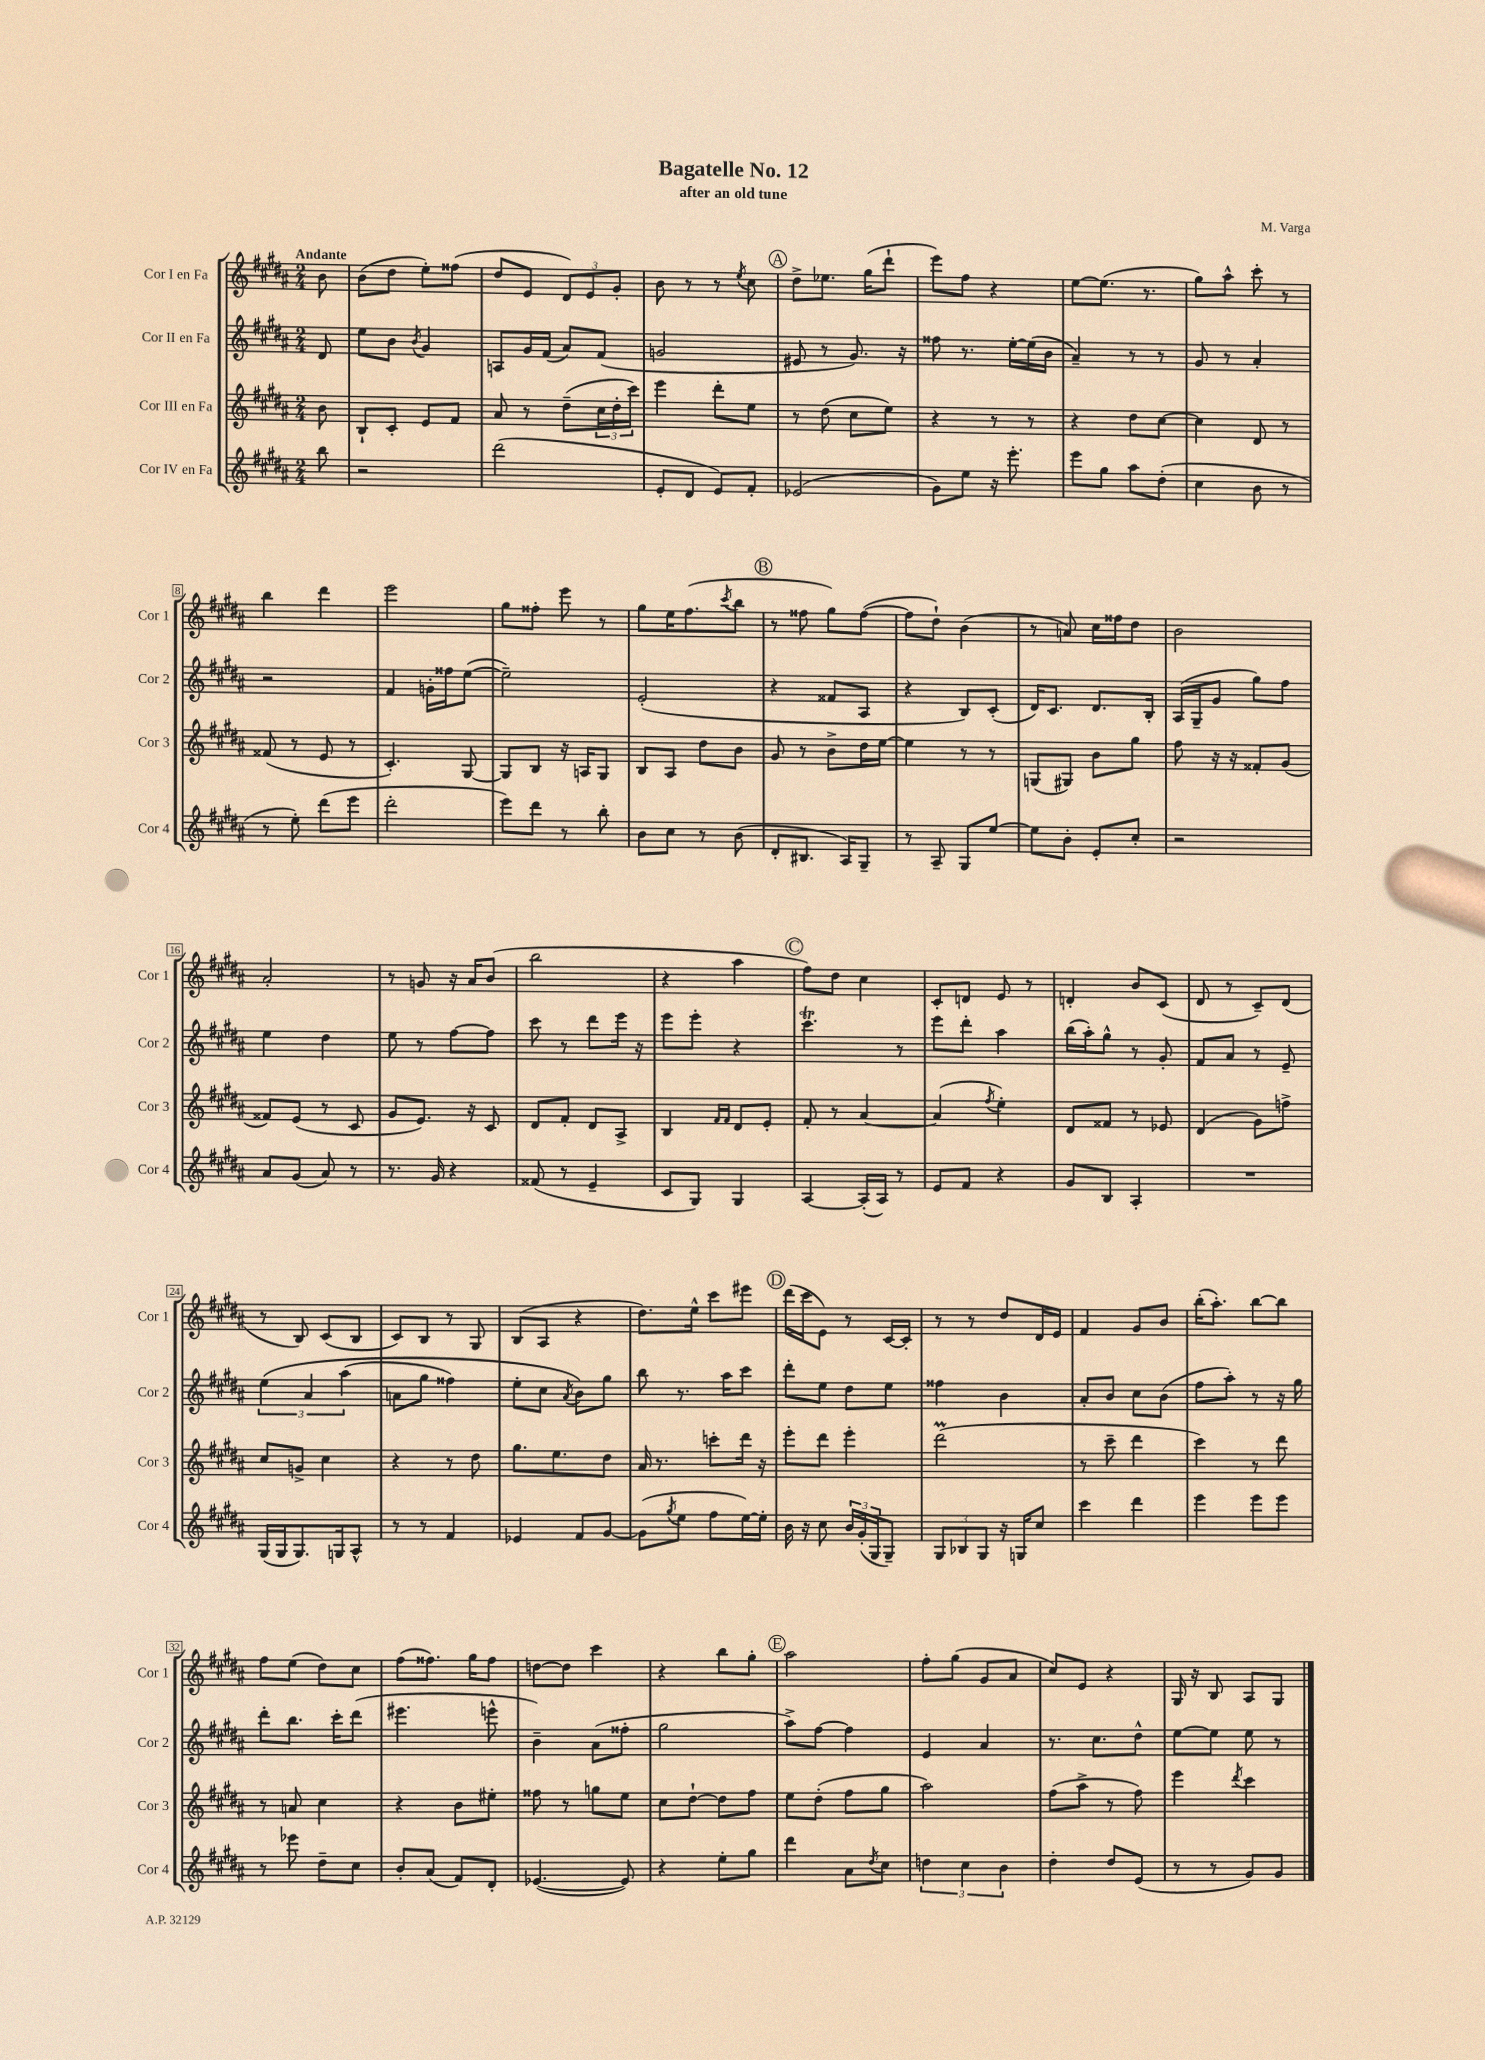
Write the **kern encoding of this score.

**kern	**kern	**kern	**kern
*staff4	*staff3	*staff2	*staff1
*clefG2	*clefG2	*clefG2	*clefG2
*k[f#c#g#d#a#]	*k[f#c#g#d#a#]	*k[f#c#g#d#a#]	*k[f#c#g#d#a#]
*M2/4	*M2/4	*M2/4	*M2/4
8bb	8b	8d#	8b
=	=	=	=
2r	8B`	8ee	(8b
.	8c#'	8b	8dd#
.	.	8qb	.
.	8e	4g#	8ee')
.	8f#	.	(8ff##
=	=	=	=
(2ddd#	8a#	8A	8dd#
.	8r	16g#	8e
.	.	(16f#	.
.	(8dd#~	8a#)	12d#)
.	.	.	12e
.	24cc#	(8f#	.
.	24dd#'	.	12g#'
.	24ccc#)	.	.
=	=	=	=
8e'	4eee	2g	8b
8d#	.	.	8r
8e)	8ddd#'	.	8r
.	.	.	8qee
8f#'	8ee	.	8cc#
=	=	=	=
(2e-	8r	8e#	8dd#^
.	(8dd#	8r	8.ee-
.	8cc#	8.g#)	.
.	.	.	(16gg#
.	8ee)	.	8ddd#`
.	.	16r	.
=	=	=	=
8g#)	4r	8ff##	8eee)
8ee	.	8.r	8ff#
16r	8r	.	4r
8.eee'	.	[16ee'	.
.	8r	(16ee]	.
.	.	16b	.
=	=	=	=
8eee	4r	4a#~)	[8ee
8gg#	.	.	(8.ee]
8aa#	8dd#	8r	.
.	.	.	8.r
(8dd#'	[8cc#	8r	.
=	=	=	=
4cc#	4cc#]	8g#	8gg#)
.	.	8r	8aa#^^
8b	8d#	4a#'	8ccc#'
8r	8r	.	8r
=	=	=	=
8r	(8f##	2r	4bb
8ee')	8r	.	.
(8ddd#	8e	.	4ddd#
8eee	8r	.	.
=	=	=	=
2ddd#'	4.c#')	4f#	2eee
.	.	16g'	.
.	.	16ff##	.
.	[8G#	([8ee	.
=	=	=	=
8eee)	8G#]	2ee~])	8gg#
8ddd#	8B	.	8ff##'
8r	16r	.	8eee
.	16A	.	.
8bb'	8G#	.	8r
=	=	=	=
8b	8B	(2e'	8gg#
8cc#	8A#	.	16ee
.	.	.	(8.ff#
8r	8dd#	.	.
.	.	.	8qccc#
(8b	8b	.	8bb
=	=	=	=
8d#'	8g#	4r	8r
8.B#	8r	.	8ff##
.	8b^	8f##	8gg#)
16A#)	.	.	.
8G#~	16dd#	8A#	([8ff##
.	[16ee	.	.
=	=	=	=
8r	4ee]	4r	8ff##]
8A#~	.	.	8dd#`)
8G#	8r	8B)	(4b
[8ee	8r	(8c#'	.
=	=	=	=
8ee]	(8G	16d#)	8r
.	.	8.c#	.
8b'	8G#)	.	8a)
8e'	8b	8.d#	16cc#
.	.	.	16ff##
8cc#'	8gg#	.	8dd#
.	.	16B'	.
=	=	=	=
2r	8ff#	(16A#	2b
.	.	16G#~	.
.	16r	8g#	.
.	16r	.	.
.	8f##'	8gg#)	.
.	(8g#	8ff#	.
=	=	=	=
8a#	8f##)	4ee	2a#'
(8g#	(8e	.	.
8a#)	8r	4dd#	.
8r	8c#	.	.
=	=	=	=
8.r	8g#	8ee	8r
.	8.e)	8r	8g
16g#	.	.	.
4r	.	[8ff#	16r
.	16r	.	16a#
.	8c#	8ff#]	(8b
=	=	=	=
(8f##	8d#	8ccc#	2bb
8r	8f#'	8r	.
4e~	8d#	8ddd#	.
.	8A#^	16eee	.
.	.	16r	.
=	=	=	=
8c#	4B	8eee	4r
8G#)	.	8eee'	.
.	16qqf#	.	.
.	16qqf#	.	.
4G#	8d#	4r	4aa#
.	8e'	.	.
=	=	=	=
[4A#	8f#'	4.ccc#	8ff#)
.	8r	.	8dd#
(16A#']	[4a#	.	4cc#
16A#)	.	.	.
8r	.	8r	.
=	=	=	=
8e	(4a#]	8eee	8c#'
8f#	.	8ddd#'	8d
.	8qff#	.	.
4r	4ee')	4aa#	8e
.	.	.	8r
=	=	=	=
8g#	8d#	(16bb	4d'
.	.	16aa#')	.
8B	8f##	8gg#^^	.
4A#'	8r	8r	8b
.	8e-	8g#'	(8c#
=	=	=	=
2r	(4d#	8f#	8d#
.	.	8a#	8r
.	8g#)	8r	8c#~)
.	8ff^	8e~	(8d#
=	=	=	=
(16G#	8cc#	&(6ee	8r
16G#	.	.	.
8.G#)	8g^	.	8B)
.	.	6a#	.
.	4cc#	.	(8c#
16G	.	.	.
.	.	(6aa#	.
8A#^^	.	.	8B
=	=	=	=
8r	4r	8a	8c#)
8r	.	8gg#	8B
4f#	8r	4ff##)	8r
.	8dd#	.	8G#
=	=	=	=
4e-	8.gg#	8ee'	(8B
.	.	8cc#	8A#
.	8.ee	.	.
.	.	8qa#	.
8f#	.	8b&)	4r
[8g#	8dd#	8gg#	.
=	=	=	=
(8g#]	16a#	8bb	8.dd#)
.	8.r	.	.
8qgg#	.	.	.
8ee	.	8.r	.
.	.	.	16ee^^
8ff#	8ccc'	.	8ccc#
.	.	16aa#	.
[16ee)	16ddd#	8ccc#	8eee#
16ee']	16r	.	.
=	=	=	=
16b	8eee'	8ddd#'	(16ddd#
16r	.	.	16ccc#
8cc#	8ddd#	8ee	8e)
24b	4eee'	8dd#	8r
(24g#'	.	.	.
24G#	.	.	.
8G#~)	.	8ee	[16c#
.	.	.	16c#']
=	=	=	=
12G#	(2ddd#	4ff##	8r
12B-	.	.	.
.	.	.	8r
12G#	.	.	.
16r	.	4b	8dd#
16G	.	.	.
8cc#	.	.	16d#
.	.	.	16e
=	=	=	=
4ccc#	8r	8a#'	4f#
.	8ccc#~	8b	.
4ddd#	4ddd#	8cc#	8g#
.	.	(8b	8b
=	=	=	=
4eee	4ccc#)	8ff#	(16bb'
.	.	.	8.aa#')
.	.	8aa#')	.
8eee	8r	8r	[8bb
8eee	8ddd#	16r	8bb]
.	.	16gg#	.
=	=	=	=
8r	8r	8ddd#'	8ff#
8eee-	8a	8.bb	(8ee
8dd#~	4cc#	.	8dd#)
.	.	16ccc#'	.
8cc#	.	(8ddd#	8cc#
=	=	=	=
8b'	4r	4.eee#	(8ff#
(8a#	.	.	8.ff##)
8f#)	8b	.	.
.	.	.	16gg#
8d#'	8ee#'	8eee^^	8ff##
=	=	=	=
([4.e-	8ff##	4b~)	[8dd
.	8r	.	8dd]
.	8gg	(8a#	4ccc#
8e-])	8ee	8ff##'	.
=	=	=	=
4r	8cc#	2gg#	4r
.	[8dd#`	.	.
8ee'	8dd#]	.	8bb
8gg#	8ff#	.	8gg#'
=	=	=	=
4ddd#	8ee	8aa#^)	2aa#
.	(8dd#'	[8ff#	.
8a#	8ff#	4ff#]	.
8qdd#	.	.	.
8cc#	8gg#	.	.
=	=	=	=
6dd	2aa#)	4e	8ff#'
.	.	.	(8gg#
6cc#	.	.	.
.	.	4a#	8g#
6b	.	.	.
.	.	.	8a#
=	=	=	=
4dd#'	(8ff#	8.r	8cc#)
.	8aa#^	.	8e
.	.	8.cc#	.
8dd#	8r	.	4r
(8e	8ff#)	8dd#^^	.
=	=	=	=
8r	4eee	[8ee	16G#
.	.	.	16r
8r	.	8ee]	8B
.	8qddd#	.	.
8g#)	4ccc#	8ee	8A#
8g#	.	8r	8G#
==	==	==	==
*-	*-	*-	*-
